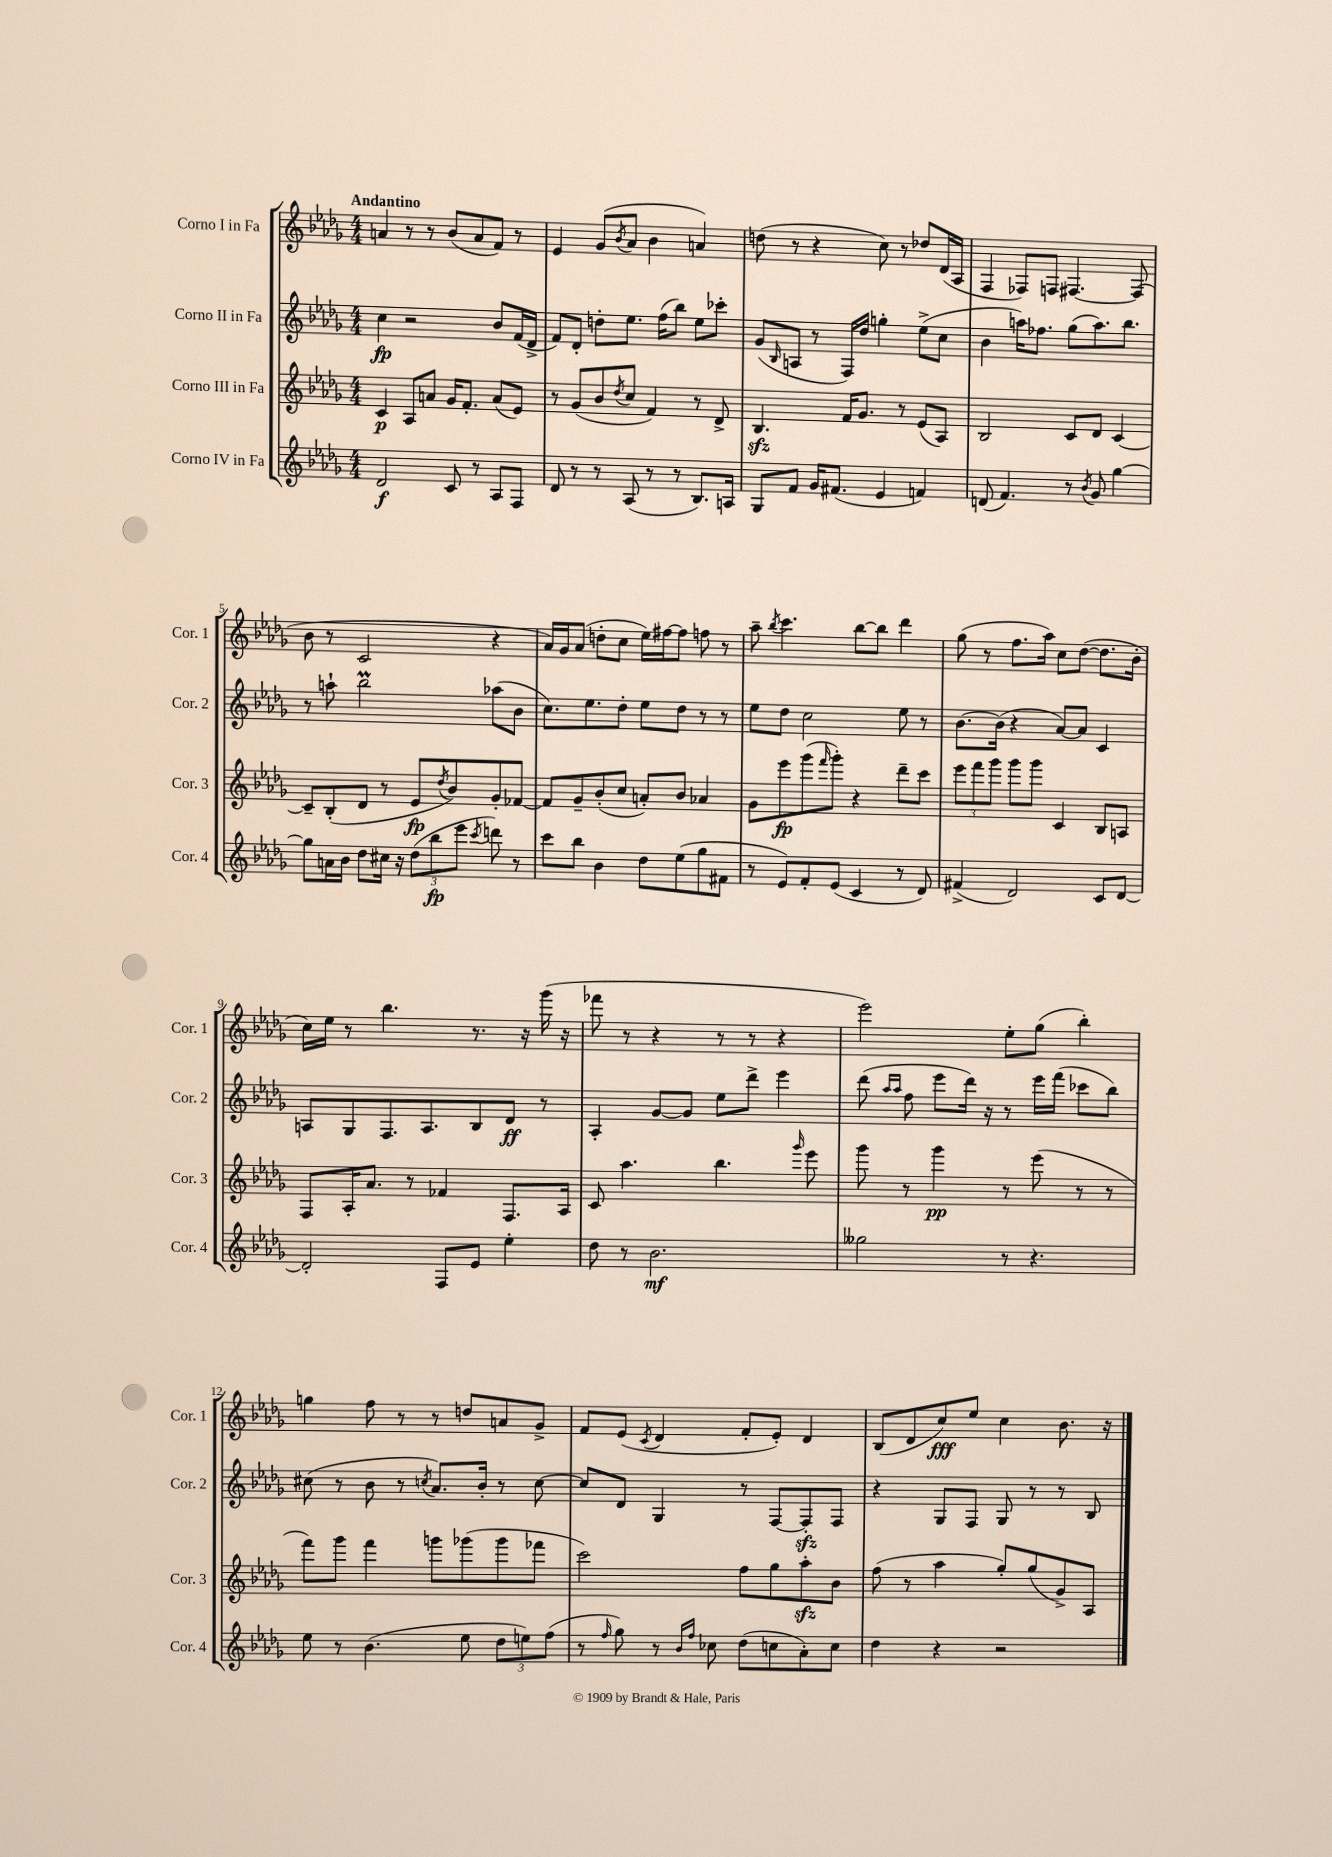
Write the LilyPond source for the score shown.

<<
\new StaffGroup <<
\new Staff = "s0" \with { instrumentName = "Corno I in Fa" shortInstrumentName = "Cor. 1" } {
    \clef treble \key des \major \numericTimeSignature \time 4/4 \tempo "Andantino"
    a'4 r8 r8 bes'8( a'8 f'8) r8 |
    ees'4 ges'8( \acciaccatura { bes'8 } aes'8 bes'4 a'4) |
    d''8( r8 r4 c''8) r8 des''8 des'16( aes16 |
    f4 fes8) f8 fis4.~ fis8( |
    bes'8 r8 c'2 r4 |
    aes'16) ges'16 aes'8( d''8-. c''8 ees''16) fis''16~ fis''8 f''8 r8 |
    aes''8-- \acciaccatura { bes''8 } c'''4. bes''8~ bes''8 des'''4 |
    ges''8( r8 f''8. aes''16) c''8 des''8~( des''8. bes'16-. |
    c''16) ees''16 r8 bes''4. r8. r16 ges'''16( r16 |
    fes'''8 r8 r4 r8 r8 r4 |
    ees'''2) ees''8-. ges''8( bes''4-.) |
    g''4 f''8 r8 r8 d''8 a'8 ges'8-> |
    f'8 ees'8( \acciaccatura { c'8 } des'4 f'8-. ees'8-.) des'4 |
    bes8( des'8 c''8\fff) ees''8 c''4 bes'8. r16 \bar "|." |
}
\new Staff = "s1" \with { instrumentName = "Corno II in Fa" shortInstrumentName = "Cor. 2" } {
    \clef treble \key des \major \numericTimeSignature \time 4/4
    c''4\fp r2 bes'8 f'16( des'16-> |
    f'8) des'8-. d''8-. ees''8. f''16( bes''8) ees''8 ces'''8-. |
    ges'8( \grace { bes16 } a8 r8 f16) des''16 g''4-. ees''8->( c''8 |
    bes'4 a''16) fes''8. ges''8( a''8.) bes''8. |
    r8 a''8-! bes''2\prall aes''8( bes'8 |
    c''8.) ees''8. des''8-. ees''8 des''8 r8 r8 |
    ees''8 des''8 c''2 ees''8 r8 |
    bes'8.~ bes'16( r4 aes'8~) aes'8 c'4 |
    a8 ges8 f8. a8. bes8 des'8\ff r8 |
    aes4-. ges'8~ ges'8 ees''8 des'''8-> ees'''4 |
    des'''8( \grace { aes''16 aes''16 } f''8 ees'''8 des'''16) r16 r8 ees'''16 f'''16( ces'''8 bes''8) |
    cis''8( r8 bes'8 r8 \acciaccatura { c''8 } aes'8.) bes'16-. r8 c''8~ |
    c''8 des'8 ges4 r8 f8~ f8-.\sfz f8 |
    r4 ges8 f8 ges8 r8 r8 bes8 \bar "|." |
}
\new Staff = "s2" \with { instrumentName = "Corno III in Fa" shortInstrumentName = "Cor. 3" } {
    \clef treble \key des \major \numericTimeSignature \time 4/4
    c'4\p aes8 a'8 ges'16 f'8.-. a'8( ees'8) |
    r8 ges'8( bes'8 \acciaccatura { des''8 } c''8 f'4) r8 des'8-> |
    bes4.\sfz f'16 ges'8. r8 ees'8( aes8) |
    bes2 c'8 des'8 c'4~ |
    c'8-- bes8-.( des'8 r8 ees'8\fp \acciaccatura { des''8 } bes'8) ges'8-. fes'8~ |
    fes'8 ges'8-- bes'8-.( c''8 a'8-.) bes'8 aes'4 |
    ges'8 ees'''8\fp ges'''8( \grace { f'''16 } ges'''8-.) r4 des'''8-- c'''8 |
    \tuplet 3/2 { ees'''8 f'''8 ges'''8 } ges'''8 ges'''8 c'4 bes8 a8 |
    f8 aes16-. aes'8. r8 fes'4 f8. aes16 |
    c'8 aes''4. bes''4. \grace { ges'''16 } ees'''8 |
    ges'''8 r8 ges'''4\pp r8 ees'''8( r8 r8 |
    f'''8) ges'''8 f'''4 g'''8 ges'''8( ges'''8 fes'''8 |
    c'''2) f''8 ges''8 aes''8-.\sfz bes'8 |
    f''8( r8 aes''4 ges''8-.) ges''8( ges'8->) aes8 \bar "|." |
}
\new Staff = "s3" \with { instrumentName = "Corno IV in Fa" shortInstrumentName = "Cor. 4" } {
    \clef treble \key des \major \numericTimeSignature \time 4/4
    des'2\f c'8 r8 aes8 f8 |
    des'8 r8 r8 aes8( r8 r8 bes8.) a16 |
    ges8 f'8 ges'16 fis'8.( ees'4 f'4) |
    d'8( f'4.) r8 \acciaccatura { bes'8 } ges'8 ges''4~ |
    ges''8 a'16 bes'16 des''8 cis''16 r16 \tuplet 3/2 { des''8( bes''8\fp ees'''8 } \acciaccatura { c'''8 } d'''8) r8 |
    c'''8 bes''8 bes'4 des''8 ees''8( ges''8 fis'8 |
    r8 ees'8) f'8-. ees'8( c'4 r8 des'8) |
    fis'4->( des'2) c'8 des'8~ |
    des'2-. f8 ees'8 ees''4-. |
    des''8 r8 bes'2.\mf |
    geses''2 r8 r4. |
    ees''8 r8 bes'4.( ees''8 \tuplet 3/2 { des''8 e''8) f''8( } |
    r8 \grace { f''16 } ges''8) r8 \grace { bes'16 f''16 } ces''8 des''8( c''8 aes'8-.) c''8 |
    des''4 r4 r2 \bar "|." |
}
>>
>>
